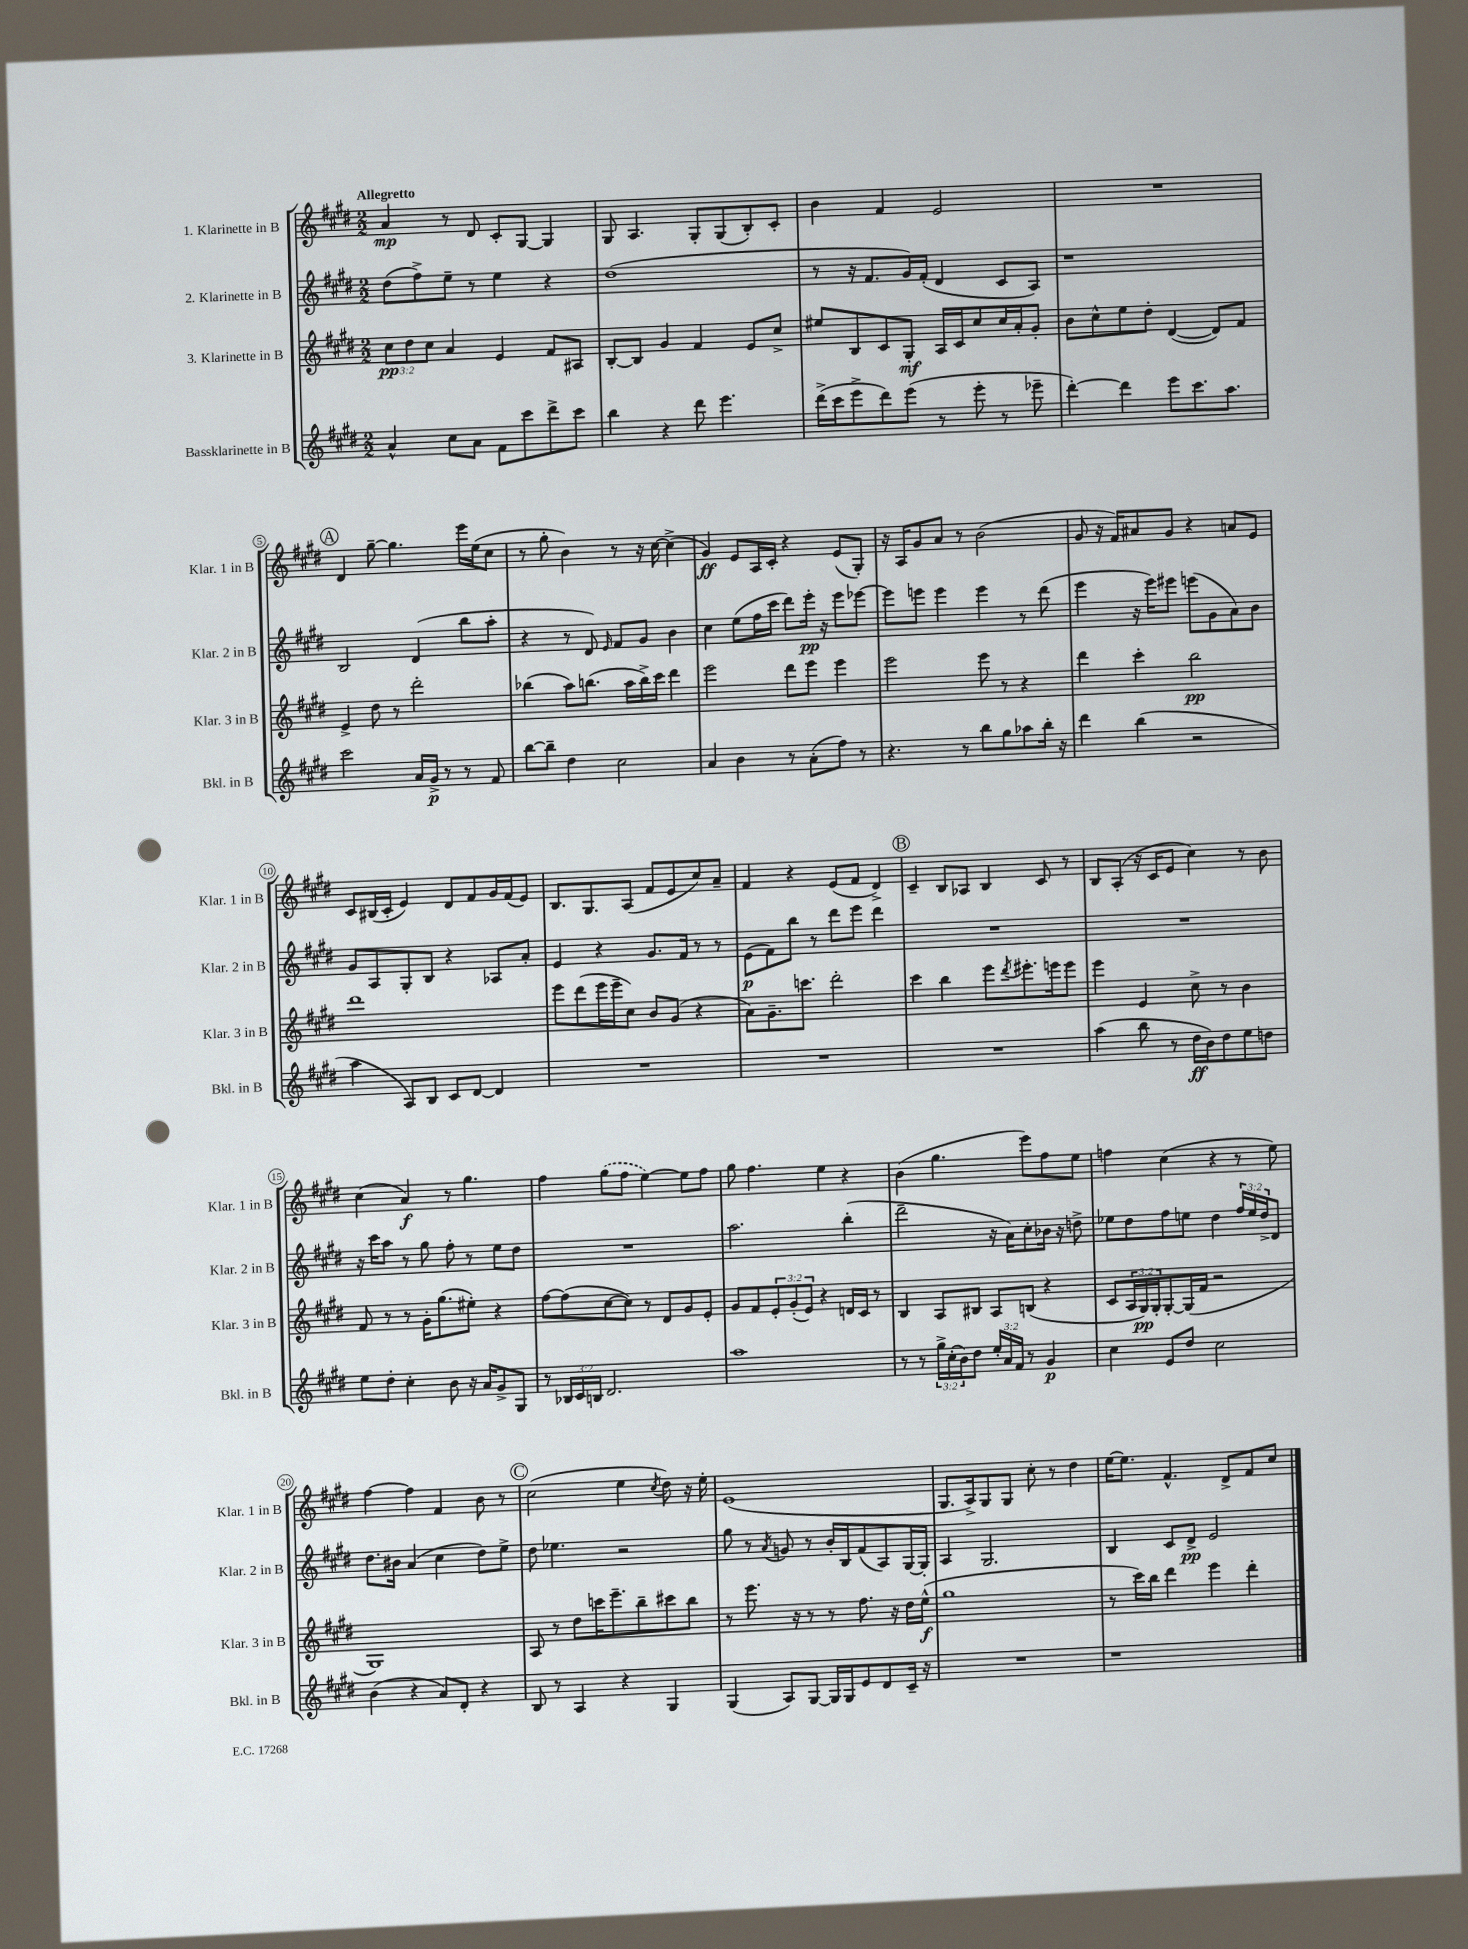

**kern	**dynam	**kern	**dynam	**kern	**dynam	**kern	**dynam
*part4	*part4	*part3	*part3	*part2	*part2	*part1	*part1
*staff4	*staff4	*staff3	*staff3	*staff2	*staff2	*staff1	*staff1
*I"Bassklarinette in B	*	*I"3. Klarinette in B	*	*I"2. Klarinette in B	*	*I"1. Klarinette in B	*
*I'Bkl. in B	*	*I'Klar. 3 in B	*	*I'Klar. 2 in B	*	*I'Klar. 1 in B	*
*clefG2	*	*clefG2	*	*clefG2	*	*clefG2	*
*k[f#c#g#d#]	*	*k[f#c#g#d#]	*	*k[f#c#g#d#]	*	*k[f#c#g#d#]	*
*M2/2	*	*M2/2	*	*M2/2	*	*M2/2	*
=1	=1	=1	=1	=1	=1	=1	=1
!	!	!	!	!	!	!LO:TX:a:B:t=Allegretto	!
4a^^/	.	12cc#\L	pp	(8dd#\L	.	4a/	mp
.	.	12dd#\	.	.	.	.	.
.	.	.	.	8ff#^\)	.	.	.
.	.	12cc#\J	.	.	.	.	.
8cc#\L	.	4a/	.	8ee~\J	.	8r	.
8a\J	.	.	.	8r	.	8d#/	.
8f#\L	.	4e/	.	4ee\	.	8c#'/L	.
8ccc#\	.	.	.	.	.	[8G#/J	.
8ddd#^\	.	8f#/L	.	4r	.	4G#/]	.
8ccc#\J	.	8A#X/J	.	.	.	.	.
=2	=2	=2	=2	=2	=2	=2	=2
4bb\	.	[8B'/L	.	(1dd#	.	8G#/	.
.	.	8B/J]	.	.	.	4.A/	.
4r	.	4g#/	.	.	.	.	.
8ddd#\	.	4f#/	.	.	.	8G#'/L	.
4.eee\	.	.	.	.	.	(8G#/	.
.	.	8e/L	.	.	.	8B'/)	.
.	.	8cc#^/J	.	.	.	8c#'/J	.
=3	=3	=3	=3	=3	=3	=3	=3
(16ddd#^\LL	.	8ee#X/L	.	8r	.	4b\	.
16ccc#\J	.	.	.	.	.	.	.
8eee^\	.	8B/	.	16r	.	.	.
.	.	.	.	8.f#/L	.	.	.
8ddd#\)	.	8c#/	.	.	.	4f#/	.
(8eee\J	.	8G#'/J	mf	16g#/L)	.	.	.
.	.	.	.	(16f#'/JJ	.	.	.
8r	.	16A/LL	.	4d#/	.	2e/	.
.	.	16c#/J	.	.	.	.	.
8eee'\	.	8cc#/	.	.	.	.	.
8r	.	16cc#/L	.	8c#/L	.	.	.
.	.	16a'/J	.	.	.	.	.
8eee-X~\	.	8g#'/J	.	8A/J)	.	.	.
=4	=4	=4	=4	=4	=4	=4	=4
[4ddd#'\)	.	8b\L	.	1r	.	1r	.
.	.	8cc#^^\	.	.	.	.	.
4ddd#\]	.	8ee\	.	.	.	.	.
.	.	8dd#'\J	.	.	.	.	.
8eee\L	.	([4d#/	.	.	.	.	.
8.ccc#\	.	.	.	.	.	.	.
.	.	8d#/L])	.	.	.	.	.
8.aa\J	.	.	.	.	.	.	.
.	.	8f#/J	.	.	.	.	.
!!LO:LB:g=z
!!LO:REH:place=s1:t=A
=5	=5	=5	=5	=5	=5	=5	=5
2ccc#\	.	4e^/	.	2B/	.	4d#/	.
.	.	8dd#\	.	.	.	[8gg#~\	.
.	.	8r	.	.	.	4.gg#\]	.
16a/LL	.	2ddd#'\	.	(4d#/	.	.	.
16g#^/JJ	p	.	.	.	.	.	.
8r	.	.	.	.	.	.	.
8r	.	.	.	8bb\L	.	16eee\LL	.
.	.	.	.	.	.	(16ee\J	.
8f#/	.	.	.	8aa'\J	.	8cc#\J	.
=6	=6	=6	=6	=6	=6	=6	=6
[8bb\L	.	(4bb-X\	.	4r	.	8r	.
8bb~\J]	.	.	.	.	.	8gg#'\	.
4dd#\	.	8aa\L)	.	8r	.	4b\)	.
.	.	(8.bbn\J	.	8d#/)	.	.	.
.	.	.	.	16qqe/	.	.	.
2cc#\	.	.	.	8f#/L	.	8r	.
.	.	16aa\LL	.	.	.	.	.
.	.	16bb^\)	.	8g#/J	.	16r	.
.	.	16ccc#\JJ	.	.	.	[16cc#\	.
.	.	4ddd#\	.	4b\	.	(4cc#^\]	.
=7	=7	=7	=7	=7	=7	=7	=7
4a/	.	2eee\	.	4cc#\	.	4g#/)	ff
4b\	.	.	.	(8ee\L	.	8e/L	.
.	.	.	.	16ff#\L	.	16A/L	.
.	.	.	.	16ccc#\JJ	.	16c#'/JJ	.
8r	.	8ddd#\L	.	8ddd#\L)	.	4r	.
(8a'\L	.	8eee\J	.	16eee'\Jk	pp	.	.
.	.	.	.	16r	.	.	.
8ff#\J)	.	4eee\	.	8eee\L	.	(8e/L	.
8r	.	.	.	[8eee-X\J	.	8G#'/J)	.
=8	=8	=8	=8	=8	=8	=8	=8
4.r	.	2eee\	.	8eee-\L]	.	16r	.
.	.	.	.	.	.	16A/KL	.
.	.	.	.	8eeen\J	.	8g#/	.
.	.	.	.	4eee\	.	8a/J	.
8r	.	.	.	.	.	8r	.
8bb\L	.	8eee\	.	4eee\	.	(2b\	.
8gg#\	.	8r	.	.	.	.	.
8aa-X\	.	4r	.	8r	.	.	.
16bb'\Jk	.	.	.	(8ddd#\	.	.	.
16r	.	.	.	.	.	.	.
=9	=9	=9	=9	=9	=9	=9	=9
4ddd#\	.	4ddd#\	.	4eee\	.	8g#/	.
.	.	.	.	.	.	16r	.
.	.	.	.	.	.	16f#/KL)	.
(4bb\	.	4ccc#'\	.	16r	.	8a#X/	.
.	.	.	.	16eee\KL)	.	.	.
.	.	.	.	8eee#X\J	.	8g#/J	.
2r	.	2bb\	pp	(8eeen\L	.	4r	.
.	.	.	.	8g#\	.	.	.
.	.	.	.	8a\)	.	8an/L	.
.	.	.	.	8b\J	.	8e/J	.
!!LO:LB:g=z
=10	=10	=10	=10	=10	=10	=10	=10
4aa\	.	1ddd#	.	8g#/L	.	8c#/L	.
.	.	.	.	8A/	.	(16B#X/L	.
.	.	.	.	.	.	16c#'/JJ	.
8A/L)	.	.	.	8G#'/	.	4e/)	.
8B/J	.	.	.	8B/J	.	.	.
8c#/L	.	.	.	4r	.	8d#/L	.
[8d#/J	.	.	.	.	.	8f#/	.
4d#/]	.	.	.	8A-X/L	.	16g#/L	.
.	.	.	.	.	.	(16f#/J	.
.	.	.	.	8a'/J	.	8e/J)	.
=11	=11	=11	=11	=11	=11	=11	=11
1r	.	8eee\L	.	4e/	.	8.B/L	.
.	.	(8ddd#\	.	.	.	.	.
.	.	.	.	.	.	8.G#/	.
.	.	16eee\L	.	4r	.	.	.
.	.	16eee~\J	.	.	.	.	.
.	.	8cc#\J)	.	.	.	(8A/J	.
.	.	8b/L	.	8.g#/L	.	8f#/L	.
.	.	(8g#/J	.	.	.	8e/	.
.	.	.	.	16f#/Jk	.	.	.
.	.	4r	.	8r	.	8cc#/)	.
.	.	.	.	8r	.	8a~/J	.
=12	=12	=12	=12	=12	=12	=12	=12
1r	.	8a\L)	.	(8e\L	p	4f#/	.
.	.	8.g#~\	.	8f#\)	.	.	.
.	.	.	.	8bb\J	.	4r	.
.	.	8.cccn\J	.	.	.	.	.
.	.	.	.	8r	.	.	.
.	.	2ddd#'\	.	8ddd#\L	.	(8e/L	.
.	.	.	.	8eee\J	.	8f#/J	.
.	.	.	.	4ddd#\	.	4d#^/)	.
!!LO:REH:place=s1:t=B
=13	=13	=13	=13	=13	=13	=13	=13
1r	.	4ccc#\	.	1r	.	4c#~/	.
.	.	4bb\	.	.	.	8B/L	.
.	.	.	.	.	.	8A-X/J	.
.	.	8eee\L	.	.	.	4B/	.
.	.	8qddd#/	.	.	.	.	.
.	.	8.eee#X'\	.	.	.	.	.
.	.	.	.	.	.	8c#/	.
.	.	16eeen\k	.	.	.	.	.
.	.	8eee\J	.	.	.	8r	.
=14	=14	=14	=14	=14	=14	=14	=14
(4aa\	.	4eee\	.	1r	.	8B/L	.
.	.	.	.	.	.	(8A'/J	.
8bb\	.	4e/	.	.	.	16r	.
.	.	.	.	.	.	16c#/KL	.
8r	.	.	.	.	.	8e/J	.
16dd#\LL	ff	8cc#^\	.	.	.	4cc#\)	.
16b\J)	.	.	.	.	.	.	.
8dd#\	.	8r	.	.	.	.	.
8ee\	.	4b\	.	.	.	8r	.
8ddn\J	.	.	.	.	.	8b\	.
!!LO:LB:g=z
=15	=15	=15	=15	=15	=15	=15	=15
8ee\L	.	8f#/	.	16r	.	(4cc#\	.
.	.	.	.	16ccc#\KL	.	.	.
8dd#'\J	.	8r	.	8aa\J	.	.	.
4cc#'\	.	8r	.	8r	.	4a/)	f
.	.	16g#'\KL	.	8gg#\	.	.	.
.	.	(8.gg#\	.	.	.	.	.
8b\	.	.	.	8ff#'\	.	8r	.
16r	.	8ee#X'\J)	.	8r	.	4.gg#\	.
16a/KL	.	.	.	.	.	.	.
8g#^/	.	4r	.	8ee\L	.	.	.
8G#/J	.	.	.	8dd#\J	.	.	.
=16	=16	=16	=16	=16	=16	=16	=16
8r	.	[8ff#\L	.	1r	.	4ff#\	.
24B-X/LL	.	(8ff#\]	.	.	.	.	.
24c#/	.	.	.	.	.	.	.
24Bn/JJ	.	.	.	.	.	.	.
2.d#/	.	[8cc#\	.	.	.	(8gg#\L	.
.	.	8cc#\J])	.	.	.	8ff#\J	.
.	.	8r	.	.	.	[4ee\)	.
.	.	8d#/L	.	.	.	.	.
.	.	8g#/	.	.	.	8ee\L]	.
.	.	8e'/J	.	.	.	8ff#\J	.
=17	=17	=17	=17	=17	=17	=17	=17
1aa	.	8g#/L	.	2.aa\	.	8gg#\	.
.	.	8f#/	.	.	.	4.ff#\	.
.	.	12e'/	.	.	.	.	.
.	.	(12g#'/	.	.	.	.	.
.	.	12e/J)	.	.	.	.	.
.	.	4r	.	.	.	4ee\	.
.	.	16dn/LL	.	(4bb'\	.	4r	.
.	.	16c#/JJ	.	.	.	.	.
.	.	8r	.	.	.	.	.
=18	=18	=18	=18	=18	=18	=18	=18
8r	.	4B/	.	2ddd#~\	.	(4b\	.
8r	.	.	.	.	.	.	.
24gg#^\LL	.	8A/L	.	.	.	4.gg#\	.
(24cc#'\	.	.	.	.	.	.	.
24b\J)	.	.	.	.	.	.	.
8dd#\J	.	8B#X/J	.	.	.	.	.
24ee'/LL	.	8A/L	.	16r	.	.	.
24a/	.	.	.	.	.	.	.
.	.	.	.	16a\KL)	.	.	.
24f#/JJ	.	.	.	.	.	.	.
8r	.	(8Bn/J	.	8cc#'\	.	8eee\L)	.
4g#/	p	4r	.	16b-X\Jk	.	8ff#\	.
.	.	.	.	16r	.	.	.
.	.	.	.	8ddn^\	.	8ee\J	.
=19	=19	=19	=19	=19	=19	=19	=19
4cc#\	.	8c#/L	.	8ee-X\L	.	4ffn\	.
.	.	24A/L	.	8dd#\	.	.	.
.	.	24G#/)	pp	.	.	.	.
.	.	24G#'/J	.	.	.	.	.
8e/L	.	[8G#'/	.	8ff#\	.	(4cc#\	.
8dd#/J	.	(16G#/L]	.	8een\J	.	.	.
.	.	16f#/JJ	.	.	.	.	.
2cc#\	.	2r	.	4dd#\	.	4r	.
.	.	.	.	24ff#/LL	.	8r	.
.	.	.	.	24ee/	.	.	.
.	.	.	.	24dd#^/J	.	.	.
.	.	.	.	8d#/J	.	8ee\)	.
!!LO:LB:g=z
=20	=20	=20	=20	=20	=20	=20	=20
(4b\	.	1G#)	.	8.dd#\L	.	[4ff#\	.
.	.	.	.	16b#X\Jk	.	.	.
4r	.	.	.	(4a/	.	4ff#\]	.
8a/L)	.	.	.	4cc#\	.	4f#/	.
8d#'/J	.	.	.	.	.	.	.
4r	.	.	.	8dd#\L)	.	8b\	.
.	.	.	.	8ee^\J	.	8r	.
!!LO:REH:place=s1:t=C
=21	=21	=21	=21	=21	=21	=21	=21
8B/	.	8A/	.	8dd#\	.	(2cc#\	.
8r	.	8r	.	4.ee-X\	.	.	.
4A/	.	8dd#\L	.	.	.	.	.
.	.	16cccn\K	.	.	.	.	.
.	.	8.eee~\	.	.	.	.	.
4r	.	.	.	2r	.	4ee\	.
.	.	8bb~\	.	.	.	.	.
.	.	.	.	.	.	8qcc#/	.
4G#/	.	8ccc#X\	.	.	.	8dd#\)	.
.	.	8bb\J	.	.	.	16r	.
.	.	.	.	.	.	16ee'\	.
=22	=22	=22	=22	=22	=22	=22	=22
(4G#/	.	8r	.	8gg#\	.	(1e	.
.	.	8.eee\	.	8r	.	.	.
.	.	.	.	8qa/	.	.	.
8A/L)	.	.	.	8gn/	.	.	.
.	.	16r	.	.	.	.	.
[8G#/J	.	8r	.	8r	.	.	.
16G#/LL]	.	8r	.	16b'/LL	.	.	.
16G#/J	.	.	.	16B/J	.	.	.
8e/	.	8.ff#\	.	(8f#/	.	.	.
8d#/	.	.	.	8A/)	.	.	.
.	.	16r	.	.	.	.	.
16c#~/Jk	.	16dd#\LL	.	[16G#/L	.	.	.
16r	.	(16ee^^\JJ	f	16G#'/JJ]	.	.	.
=23	=23	=23	=23	=23	=23	=23	=23
1r	.	1gg#	.	4A/	.	8.G#/L	.
.	.	.	.	.	.	16A^/k)	.
.	.	.	.	2.G#/	.	8G#/	.
.	.	.	.	.	.	8G#/J	.
.	.	.	.	.	.	8cc#'\	.
.	.	.	.	.	.	8r	.
.	.	.	.	.	.	4dd#\	.
=24	=24	=24	=24	=24	=24	=24	=24
1r	.	8r	.	4B/	.	[16ee\KL	.
.	.	.	.	.	.	8.ee\J]	.
.	.	16ccc#\LL)	.	.	.	.	.
.	.	16bb\JJ	.	.	.	.	.
.	.	4ddd#\	.	8c#/L	.	4.f#^^/	.
.	.	.	.	8d#^/J	pp	.	.
.	.	4eee\	.	2e/	.	.	.
.	.	.	.	.	.	8d#^/L	.
.	.	4ddd#'\	.	.	.	8f#/	.
.	.	.	.	.	.	8cc#/J	.
==	==	==	==	==	==	==	==
*-	*-	*-	*-	*-	*-	*-	*-
